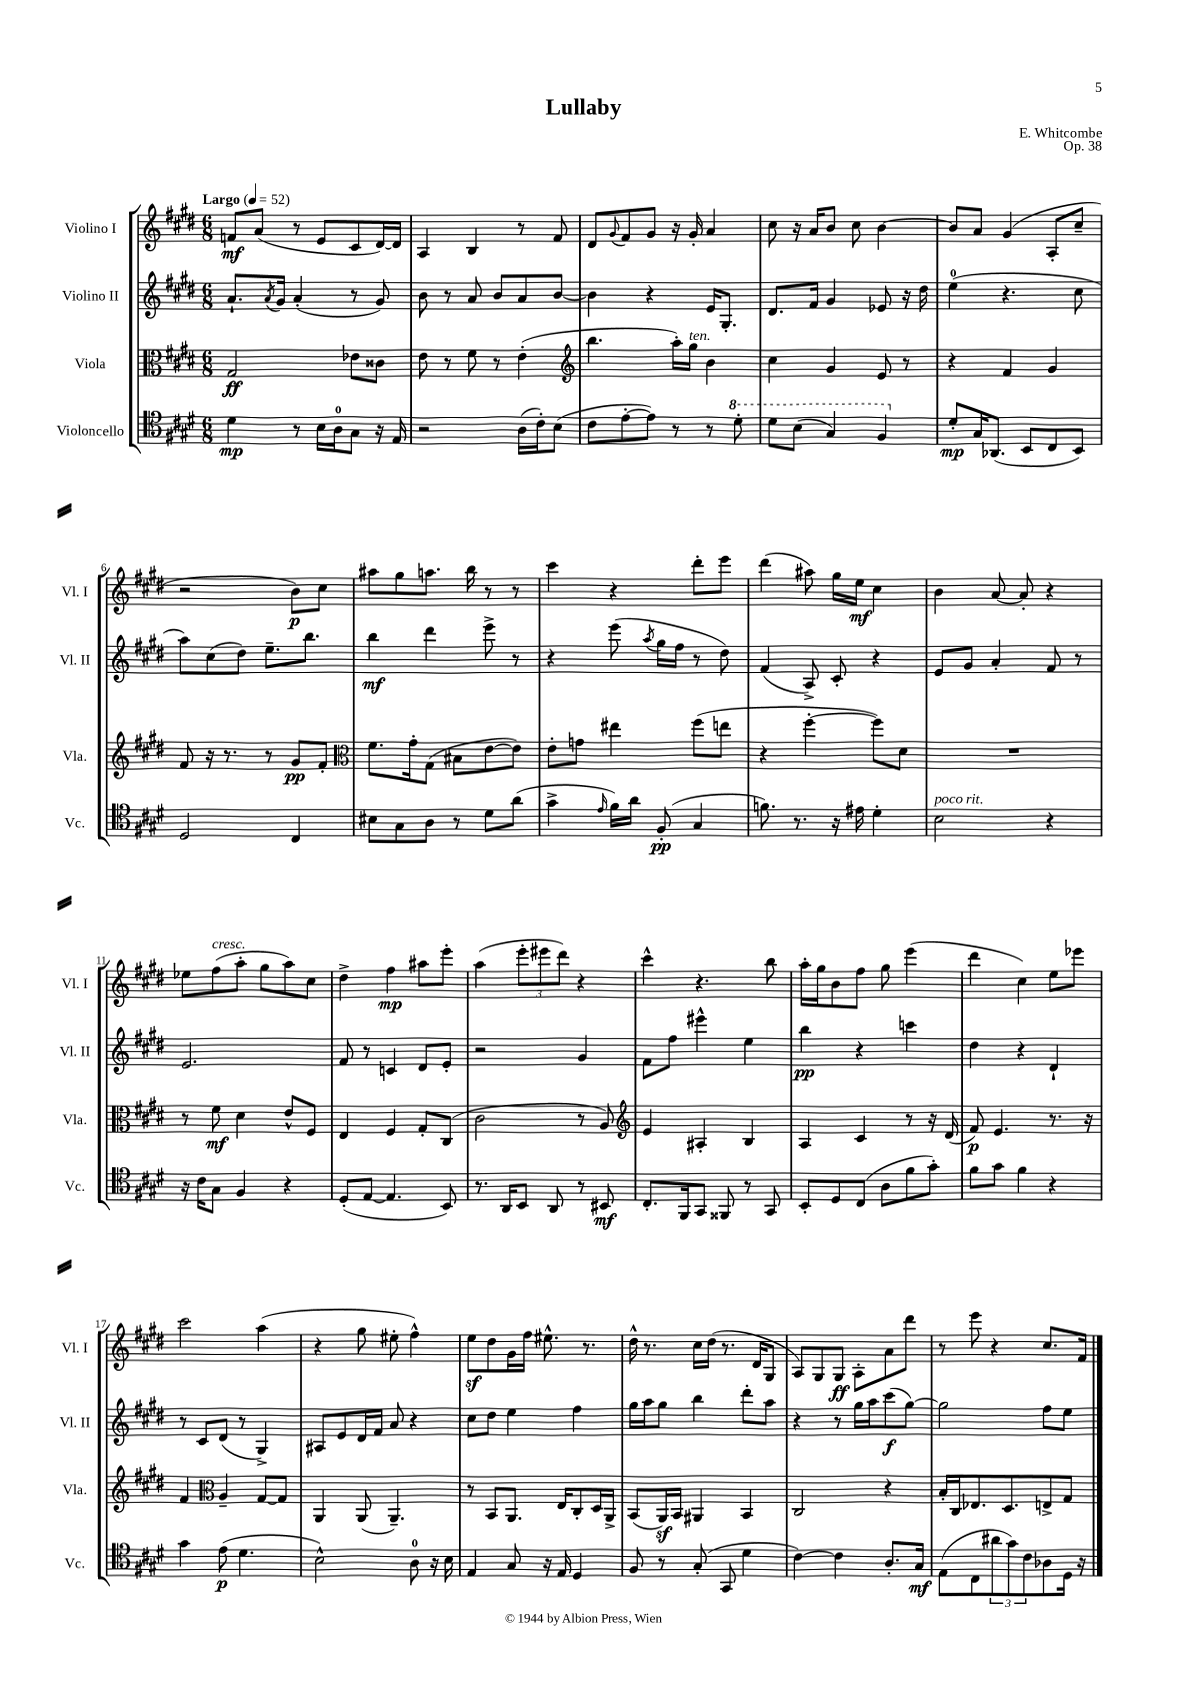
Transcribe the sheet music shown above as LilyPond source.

\header { title = "Lullaby" composer = "E. Whitcombe" opus = "Op. 38" }
<<
\new StaffGroup <<
\new Staff = "s0" \with { instrumentName = "Violino I" shortInstrumentName = "Vl. I" } {
    \clef treble \key e \major \numericTimeSignature \time 6/8 \tempo "Largo" 4 = 52
    f'8\mf a'8( r8 e'8 cis'8 dis'16~) dis'16 |
    a4 b4 r8 fis'8 |
    dis'8 \appoggiatura { gis'8 } fis'8 gis'8 r16 gis'16-. a'4 |
    cis''8 r16 a'16 b'8 cis''8 b'4~ |
    b'8 a'8 gis'4( a8-. cis''8-- |
    r2 b'8\p) cis''8 |
    ais''8 gis''8 a''8. b''16 r8 r8 |
    cis'''4 r4 dis'''8-. e'''8 |
    dis'''4( ais''8) gis''16 e''16\mf cis''4 |
    b'4 a'8~ a'8-. r4 |
    ees''8 fis''8^\markup { \italic "cresc." }( a''8-. gis''8 a''8) cis''8 |
    dis''4-> fis''4\mp ais''8 e'''8-. |
    a''4( \tuplet 3/2 { e'''8-. eis'''8 dis'''8) } r4 |
    cis'''4-^ r4. b''8 |
    a''16-. gis''16 b'8 fis''8 gis''8 e'''4( |
    dis'''4 cis''4) e''8 ees'''8 |
    cis'''2 a''4( |
    r4 gis''8 eis''8-. fis''4-^) |
    e''8\sf dis''8 gis'16 fis''16 eis''8.-^ r8. |
    dis''16-^ r8. cis''16 dis''16( r8. dis'16 gis8 |
    a8) gis8 gis8\ff a8-. a'8 dis'''8 |
    r8 e'''8 r4 cis''8. fis'16 \bar "|." |
}
\new Staff = "s1" \with { instrumentName = "Violino II" shortInstrumentName = "Vl. II" } {
    \clef treble \key e \major \numericTimeSignature \time 6/8
    a'8.-! \acciaccatura { a'8 } gis'16 a'4-.( r8 gis'8) |
    b'8 r8 a'8 b'8 a'8 b'8~ |
    b'4 r4 e'16 gis8.-. |
    dis'8. fis'16 gis'4 ees'8 r16 dis''16 |
    e''4-0( r4. cis''8 |
    a''8) cis''8( dis''8) e''8.-- b''8. |
    b''4\mf dis'''4 e'''8-> r8 |
    r4 e'''8( \acciaccatura { a''8 } gis''16 fis''16 r8 dis''8) |
    fis'4( a8->) cis'8-. r4 |
    e'8 gis'8 a'4-. fis'8 r8 |
    e'2. |
    fis'8 r8 c'4 dis'8 e'8-. |
    r2 gis'4 |
    fis'8 fis''8 eis'''4-^ e''4 |
    b''4\pp r4 c'''4 |
    dis''4 r4 dis'4-! |
    r8 cis'8 dis'8( r8 gis4->) |
    ais8 e'8 dis'16 fis'16 a'8 r4 |
    cis''8 dis''8 e''4 fis''4 |
    gis''16 a''16 gis''8 b''4 dis'''8-. a''8 |
    r4 r8 gis''16 a''16 cis'''8\f( gis''8~) |
    gis''2 fis''8 e''8 \bar "|." |
}
\new Staff = "s2" \with { instrumentName = "Viola" shortInstrumentName = "Vla." } {
    \clef alto \key e \major \numericTimeSignature \time 6/8
    gis2\ff ees'8 cisis'8 |
    e'8 r8 fis'8 r8 e'4-.( |
    \clef treble b''4. a''16-.) gis''16^\markup { \italic "ten." } b'4 |
    cis''4 gis'4 e'8 r8 |
    r4 fis'4 gis'4 |
    fis'8 r16 r8. r8 gis'8\pp fis'8-. |
    \clef alto fis'8. gis'16-. gis8( bis8 e'8~ e'8) |
    e'8-. g'8 eis''4 fis''8( e''8 |
    r4 fis''4~-. fis''8) dis'8 |
    R2. |
    r8 fis'8\mf dis'4 e'8-^ fis8 |
    e4 fis4 gis8-. cis8( |
    cis'2 r8 a8) |
    \clef treble e'4 ais4-. b4 |
    a4 cis'4 r8 r16 dis'16( |
    fis'8\p) e'4. r8. r16 |
    fis'4 \clef alto a4-- gis8~ gis8 |
    a,4 a,8( a,4.--) |
    r8 b,8 a,8. e16 cis8-. dis16 a,16-> |
    b,8( a,16\sf) b,16 ais,4 b,4 |
    cis2 r4 |
    b16-. cis16 ees8. dis8. e8-> gis8 \bar "|." |
}
\new Staff = "s3" \with { instrumentName = "Violoncello" shortInstrumentName = "Vc." } {
    \clef tenor \key e \major \numericTimeSignature \time 6/8
    dis'4\mp r8 b16 a16-0 gis8 r16 e16 |
    r2 a16( cis'16-.) b8( |
    cis'8 e'8~-. e'8) r8 r8 \ottava #1 dis''8-. |
    dis''8 b'8( gis'4) fis'4 \ottava #0 |
    dis'8-.\mp gis16 aes,8.( b,8 cis8 b,8) |
    dis2 cis4 |
    bis8 gis8 a8 r8 dis'8 a'8( |
    gis'4-> \grace { e'16 } fis'16) a'16 fis8-.\pp( gis4 |
    f'8.) r8. r16 eis'16 dis'4-. |
    b2^\markup { \italic "poco rit." } r4 |
    r16 cis'16 gis8 fis4 r4 |
    dis8-.( e8~ e4. b,8) |
    r8. a,16 b,8 a,8 r8 bis,8\mf |
    cis8.-. fis,16 gis,8 fisis,8 r8 gis,8 |
    b,8-. dis8 cis8( a8 fis'8 gis'8-.) |
    fis'8 gis'8 fis'4 r4 |
    gis'4 e'8\p( dis'4. |
    b2-^) a8-0 r16 b16 |
    e4 gis8 r16 e16 dis4 |
    fis8 r8 gis8-.( gis,8 dis'4 |
    cis'4~) cis'4 a8.-. gis16\mf |
    e8( cis8 \tuplet 3/2 { ais'8 gis'8) cis'8 } aes8 dis16 r16 \bar "|." |
}
>>
>>
